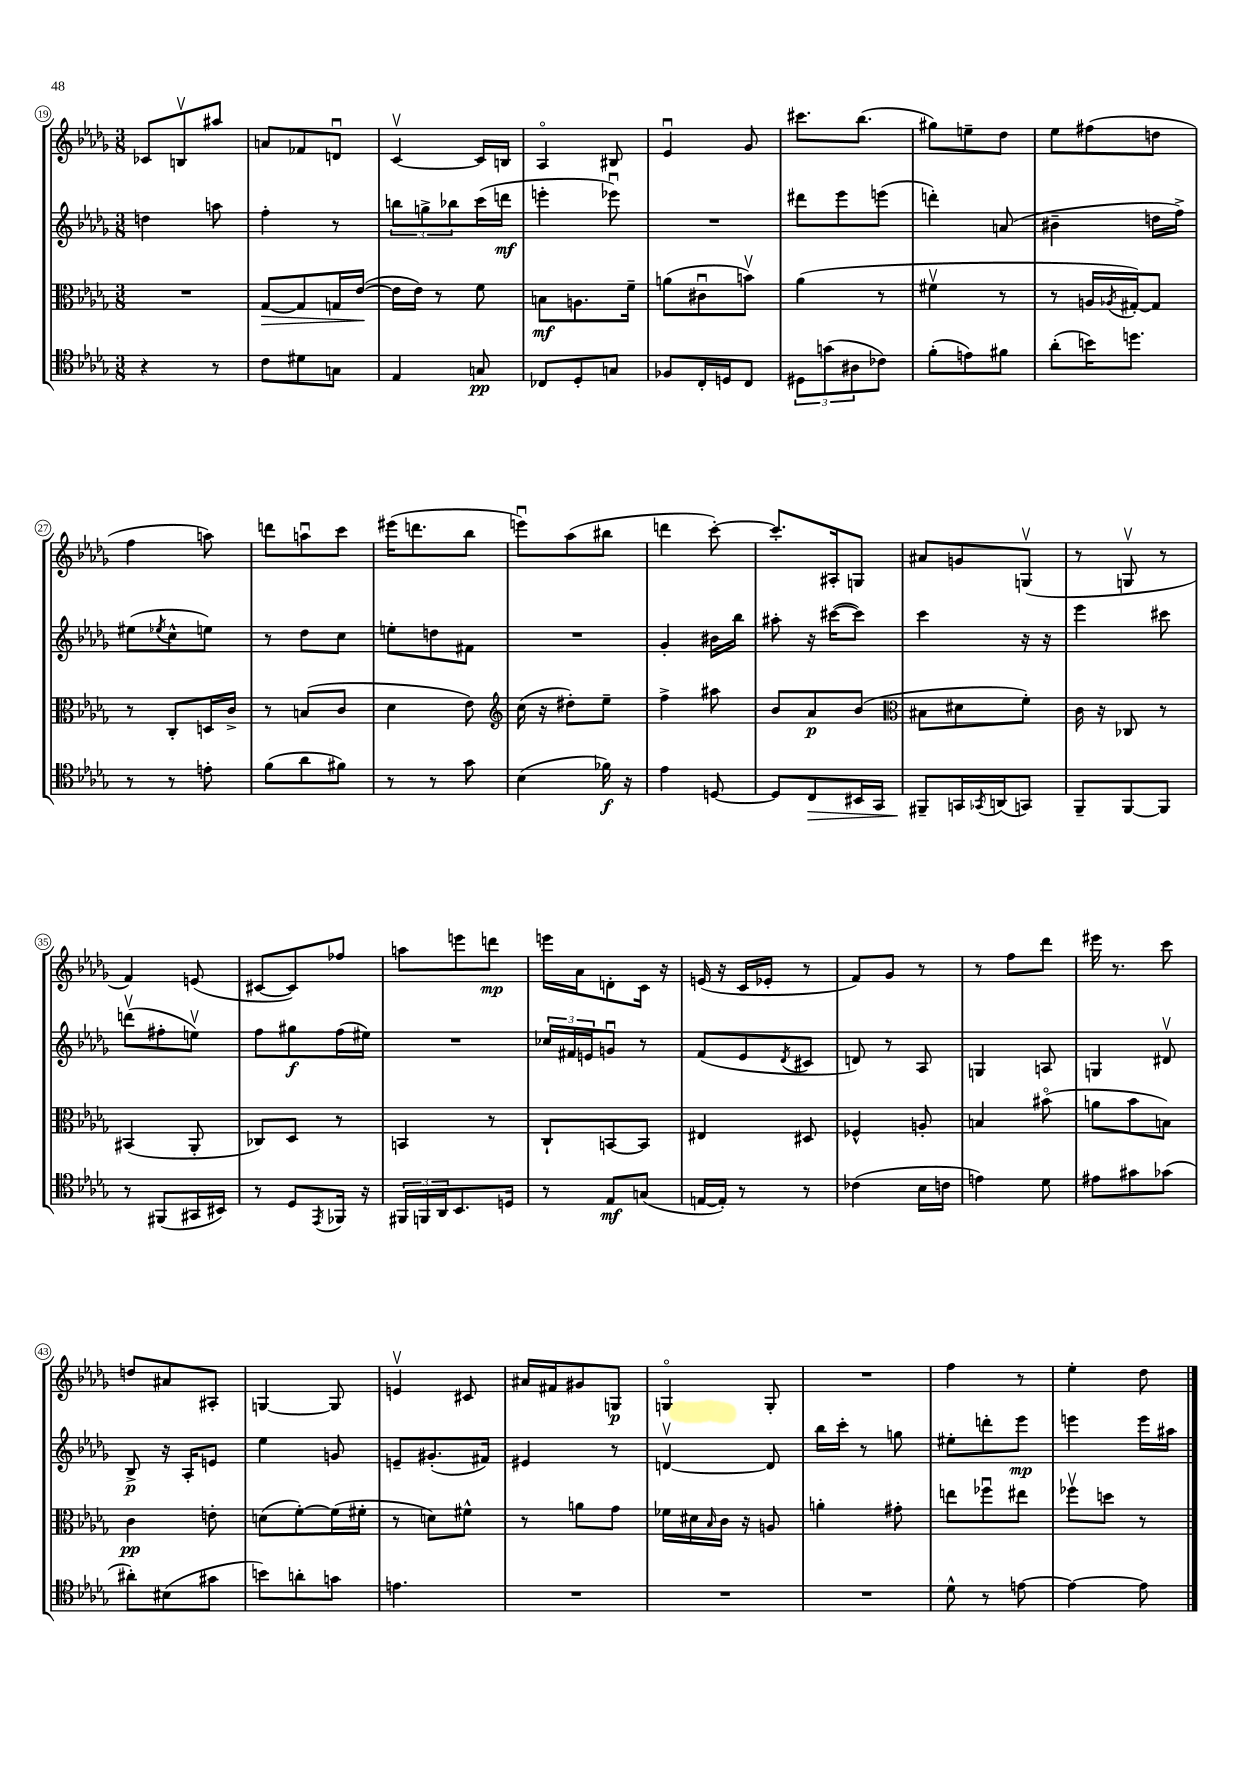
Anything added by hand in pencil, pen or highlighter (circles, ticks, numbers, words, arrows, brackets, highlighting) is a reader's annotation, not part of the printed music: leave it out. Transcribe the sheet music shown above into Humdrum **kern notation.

**kern	**kern	**kern	**kern
*staff4	*staff3	*staff2	*staff1
*clefC4	*clefC3	*clefG2	*clefG2
*k[b-e-a-d-g-]	*k[b-e-a-d-g-]	*k[b-e-a-d-g-]	*k[b-e-a-d-g-]
*M3/8	*M3/8	*M3/8	*M3/8
4r	4.r	4dd	8c-
.	.	.	8Bv
8r	.	8aa	8aa#
=	=	=	=
8c	[8G-	4ff'	8a
8d#	8G-]	.	8f-
8G	16G	8r	8du
.	([16e-	.	.
=	=	=	=
4E-	16e-]	12bb	[4cv
.	16e-)	.	.
.	.	12gg^	.
.	8r	.	.
.	.	12bb-	.
8G	8f	(16ccc	16c]
.	.	16ddd	16B
=	=	=	=
8C-	8B	4eee'	4A-o
8D-'	8.A	.	.
8G	.	8eee-u)	8B#
.	16f~	.	.
=	=	=	=
8F-	(8a	4.r	4e-u
16C'	8c#u	.	.
16D	.	.	.
8C	8bv)	.	8g-
=	=	=	=
12D#	(4a-	8ddd#	8.ccc#
(12g	.	.	.
.	.	8eee-	.
12A#	.	.	.
.	.	.	(8.bb-
8c-)	8r	(8eee	.
=	=	=	=
(8f'	4f#v	4ddd')	8gg#)
8e)	.	.	8ee~
8f#	8r	(8a	8dd-
=	=	=	=
(8a-'	8r	4b#~	8ee-
16b)	16A	.	(8ff#
.	8qA-	.	.
8.dd	[16G#')	.	.
.	8G#]	16dd	8dd
.	.	16ff^)	.
=	=	=	=
8r	8r	(8ee#	4ff
.	.	8qee-	.
8r	8C'	8cc^^	.
8e'	16D	8ee)	8aa)
.	16c^	.	.
=	=	=	=
(8f	8r	8r	8ddd
8a-	(8B	8dd-	8aau
8f#)	8c	8cc	8ccc
=	=	=	=
8r	4d-	8ee'	(16eee#
.	.	.	8.ddd
8r	.	8dd	.
8g-	8e-)	8f#	8bb-
=	=	=	=
*	*clefG2	*	*
(4B-	(16cc	4.r	8eeeu)
.	16r	.	.
.	8dd#')	.	(8aa-
16f-)	8ee-~	.	8bb#
16r	.	.	.
=	=	=	=
4e-	4ff^	4g-'	4ddd
[8D	8aa#	16b#	[8ccc')
.	.	16bb-	.
=	=	=	=
8D]	8b-	8aa#'	8.ccc']
8C	8a-	16r	.
.	.	([16ccc#	16A#'
16BB#	(8b-	8ccc#])	8G
16GG-	.	.	.
=	=	=	=
*	*clefC3	*	*
8FF#~	8B#	4ccc	8a#
16GG	8d#	.	8g
8qGG-	.	.	.
(16AA	.	.	.
8GG)	8f')	16r	(8Gv
.	.	16r	.
=	=	=	=
8FF~	16c	4eee-	8r
.	16r	.	.
[8FF	8C-	.	8Gv
8FF]	8r	8ccc#	8r
=	=	=	=
8r	(4BB#	(8dddv	4f)
(8FF#	.	8ff#'	.
16GG#	8AA-'	8eev)	(8e
16BB#)	.	.	.
=	=	=	=
8r	8C-)	8ff	[8c#
8D-	8D-	8gg#	8c#])
8qEE-	.	.	.
16FF-	8r	(16ff	8ff-
16r	.	16ee#)	.
=	=	=	=
24FF#	4BB	4.r	8aa
24FF	.	.	.
24AA-	.	.	.
8.BB-	.	.	8eee
.	8r	.	8ddd
16D	.	.	.
=	=	=	=
8r	8C`	24cc-	16eee
.	.	24f#	.
.	.	.	16a-
.	.	24e	.
8E-	[8BB	8gu	8d'
(8G	8BB]	8r	16c
.	.	.	16r
=	=	=	=
[16E	4E#	(8f	(16e
16E'])	.	.	16r
8r	.	8e-	16c
.	.	.	16e-'
.	.	8qd-	.
8r	8D#	8c#	8r
=	=	=	=
(4c-	4F-^^	8d)	8f)
.	.	8r	8g-
16B-	8A'	8A-	8r
16c	.	.	.
=	=	=	=
4e)	4B	4G	8r
.	.	.	8ff
8d-	(8b#o	8A	8ddd-
=	=	=	=
8e#	8a	4G	16eee#
.	.	.	8.r
8g#	8b-	.	.
(8g-	8B)	8d#v	8ccc
=	=	=	=
8a#')	4c	8B-^	8dd
(8B#	.	16r	8a#
.	.	16A-'	.
8g#	8e'	8e	8A#'
=	=	=	=
8b)	(8d	4ee-	[4G
8a'	[8f')	.	.
8g	(16f]	8g	8G]
.	16f#'	.	.
=	=	=	=
4.e	8r	8e~	4ev
.	8d)	(8.g#'	.
.	8f#^^	.	8c#
.	.	16f#)	.
=	=	=	=
4.r	8r	4e#	16a#
.	.	.	16f#
.	8a	.	8g#
.	8g-	8r	8G
=	=	=	=
4.r	16f-	[4dv	4Go
.	16d#	.	.
.	16qqB-	.	.
.	16c	.	.
.	16r	.	.
.	8A	8d]	8G'
=	=	=	=
4.r	4a'	16bb-	4.r
.	.	16ccc'	.
.	.	8r	.
.	8g#'	8gg	.
=	=	=	=
8d-^^	8ee	8ee#'	4ff
8r	8ff-u	8ddd'	.
[8e	8ee#	8eee-	8r
=	=	=	=
4e_	8ff-v	4eee	4ee-'
.	8dd	.	.
8e]	8r	16eee	8dd-
.	.	16aa#	.
==	==	==	==
*-	*-	*-	*-
